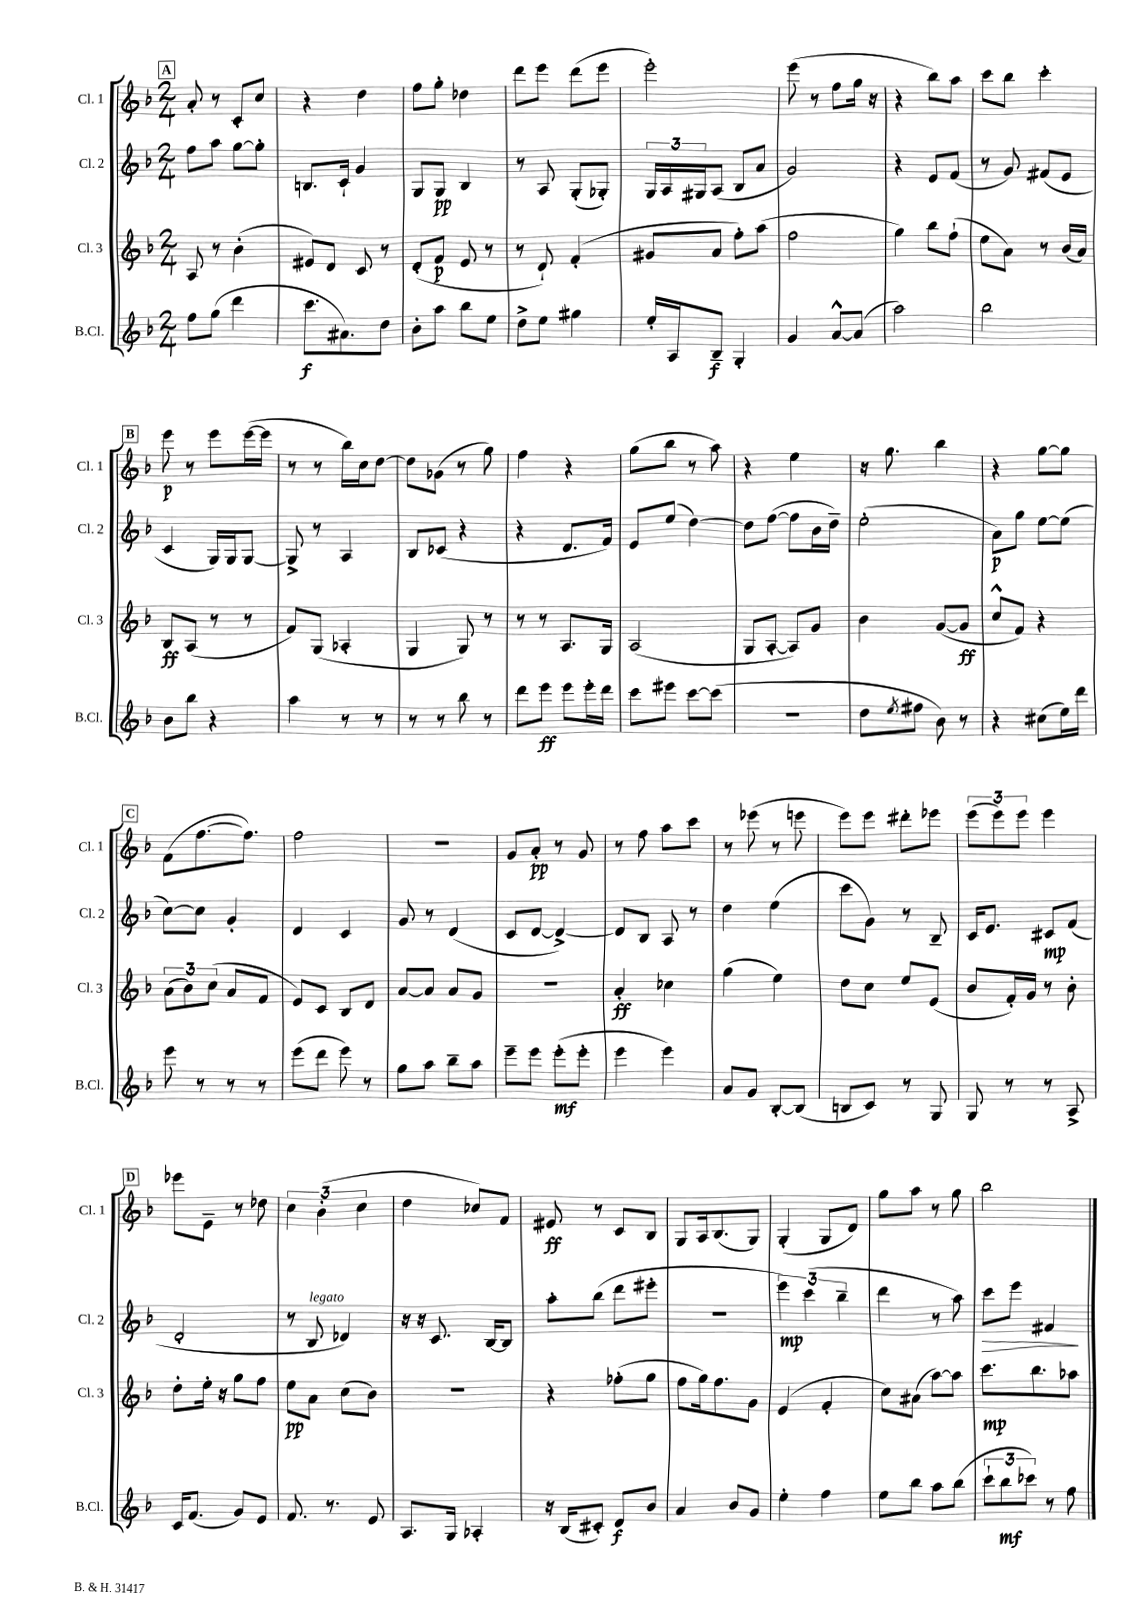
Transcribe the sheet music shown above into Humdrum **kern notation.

**kern	**dynam	**kern	**dynam	**kern	**dynam	**kern	**dynam
*part4	*part4	*part3	*part3	*part2	*part2	*part1	*part1
*staff4	*staff4	*staff3	*staff3	*staff2	*staff2	*staff1	*staff1
*I"B.Cl.	*	*I"Cl. 3	*	*I"Cl. 2	*	*I"Cl. 1	*
*I'B.Cl.	*	*I'Cl. 3	*	*I'Cl. 2	*	*I'Cl. 1	*
*clefG2	*	*clefG2	*	*clefG2	*	*clefG2	*
*k[b-]	*	*k[b-]	*	*k[b-]	*	*k[b-]	*
*M2/4	*	*M2/4	*	*M2/4	*	*M2/4	*
!!LO:REH:place=s1:t=A
=5	=5	=5	=5	=5	=5	=5	=5
8ff\L	.	8A/	.	8ff\L	.	8a'/	.
(8gg\J	.	8r	.	8aa\J	.	8r	.
4ddd\	.	(4b-'\	.	[8gg\L	.	8c'/L	.
.	.	.	.	8gg'\J]	.	8cc/J	.
=6	=6	=6	=6	=6	=6	=6	=6
8.ccc\L	f	8e#X/L)	.	8.Bn/L	.	4r	.
.	.	8d/J	.	.	.	.	.
8.a#X\)	.	.	.	16c`/Jk	.	.	.
.	.	8c/	.	4g/	.	4dd\	.
8dd\J	.	8r	.	.	.	.	.
=7	=7	=7	=7	=7	=7	=7	=7
8b-'\L	.	(8d'/L	.	8G/L	.	8ff\L	.
8aa\J	.	8f/J	p	8G/J	pp	8gg'\J	.
8bb-\L	.	8e/	.	4B-/	.	4dd-X\	.
8ee\J	.	8r	.	.	.	.	.
=8	=8	=8	=8	=8	=8	=8	=8
8dd^\L	.	8r	.	8r	.	8ddd\L	.
8ee\J	.	8d`/)	.	8A/	.	8eee\J	.
4gg#X\	.	(4f'/	.	(8G'/L	.	(8ddd\L	.
.	.	.	.	8G-X'/J)	.	8eee\J	.
=9	=9	=9	=9	=9	=9	=9	=9
16ee'/LL	.	8g#X/L	.	24G/LL	.	2eee'\)	.
.	.	.	.	24A/	.	.	.
16A/J	.	.	.	.	.	.	.
.	.	.	.	24G#X/J	.	.	.
8B-~/J	f	8a/J	.	(8A/J	.	.	.
4G'/	.	8ff'\L)	.	8B-/L	.	.	.
.	.	(8aa\J	.	8a/J	.	.	.
=10	=10	=10	=10	=10	=10	=10	=10
4g/	.	2ff\	.	2g/)	.	(8eee\	.
.	.	.	.	.	.	8r	.
[8a^^/L	.	.	.	.	.	8ff\L	.
(8a/J]	.	.	.	.	.	16gg\Jk	.
.	.	.	.	.	.	16r	.
=11	=11	=11	=11	=11	=11	=11	=11
2aa\)	.	4gg\)	.	4r	.	4r	.
.	.	8bb-\L	.	8e/L	.	8bb-\L)	.
.	.	(8ff`\J	.	(8f/J	.	8aa\J	.
=12	=12	=12	=12	=12	=12	=12	=12
2bb-\	.	8ee\L	.	8r	.	8ccc\L	.
.	.	8a\J)	.	8g/)	.	8bb-\J	.
.	.	8r	.	(8f#X/L	.	4ccc'\	.
.	.	(16b-/LL	.	8e/J	.	.	.
.	.	16a/JJ)	.	.	.	.	.
!!LO:LB:g=z
!!LO:REH:place=s1:t=B
=13	=13	=13	=13	=13	=13	=13	=13
8b-\L	.	8B-/L	ff	4c/	.	8eee\	p
8bb-\J	.	(8A/J	.	.	.	8r	.
4r	.	8r	.	16G/LL)	.	8eee\L	.
.	.	.	.	16G/J	.	.	.
.	.	8r	.	[8G/J	.	([16eee\L	.
.	.	.	.	.	.	16eee\JJ]	.
=14	=14	=14	=14	=14	=14	=14	=14
4aa\	.	8f/L)	.	8G^/]	.	8r	.
.	.	(8G/J	.	8r	.	8r	.
8r	.	4A-X'/	.	4A/	.	16bb-\LL)	.
.	.	.	.	.	.	16cc\J	.
8r	.	.	.	.	.	[8dd\J	.
=15	=15	=15	=15	=15	=15	=15	=15
8r	.	4G/	.	8B-/L	.	8dd\L]	.
8r	.	.	.	(8c-X/J	.	(8g-X\J	.
8bb-\	.	8G/)	.	4r	.	8r	.
8r	.	8r	.	.	.	8gg\)	.
=16	=16	=16	=16	=16	=16	=16	=16
8ddd\L	.	8r	.	4r	.	4ff\	.
8eee\J	ff	8r	.	.	.	.	.
8eee\L	.	8.A/L	.	8.d/L	.	4r	.
16eee'\L	.	.	.	.	.	.	.
16ddd\JJ	.	16G/Jk	.	16f/Jk)	.	.	.
=17	=17	=17	=17	=17	=17	=17	=17
8ccc\L	.	(2A/	.	8e/L	.	(8gg\L	.
8eee#X\J	.	.	.	(8ee/J	.	8bb-\J	.
[8ccc\L	.	.	.	[4dd\)	.	8r	.
(8ccc\J]	.	.	.	.	.	8aa\)	.
=18	=18	=18	=18	=18	=18	=18	=18
2r	.	8G/L	.	8dd\L]	.	4r	.
.	.	[8A'/J	.	([8ff\J	.	.	.
.	.	8A/L])	.	8ff\L]	.	4ee\	.
.	.	8g/J	.	16b-\L	.	.	.
.	.	.	.	16dd~\JJ)	.	.	.
=19	=19	=19	=19	=19	=19	=19	=19
8dd\L	.	4b-\	.	(2ee'\	.	16r	.
.	.	.	.	.	.	8.gg\	.
8qee/	.	.	.	.	.	.	.
8ff#X\J	.	.	.	.	.	.	.
8b-\)	.	([8g/L	.	.	.	4bb-\	.
8r	.	8g/J]	ff	.	.	.	.
=20	=20	=20	=20	=20	=20	=20	=20
4r	.	8cc^^/L	.	8a\L)	p	4r	.
.	.	8f/J)	.	8gg\J	.	.	.
(8cc#X\L	.	4r	.	[8ee\L	.	[8gg\L	.
16ee\L)	.	.	.	(8ee\J]	.	8gg\J]	.
16ddd\JJ	.	.	.	.	.	.	.
!!LO:LB:g=z
!!LO:REH:place=s1:t=C
=21	=21	=21	=21	=21	=21	=21	=21
8eee\	.	(12a\L	.	[8cc\L)	.	(8f\L	.
.	.	12b-\)	.	.	.	.	.
8r	.	.	.	8cc\J]	.	[8.ff\	.
.	.	(12cc\J	.	.	.	.	.
8r	.	8a/L	.	4g'/	.	.	.
.	.	.	.	.	.	8.ff\J])	.
8r	.	8f/J	.	.	.	.	.
=22	=22	=22	=22	=22	=22	=22	=22
(8eee\L	.	8e/L)	.	4d/	.	2ff\	.
8ddd\J	.	8c/J	.	.	.	.	.
8eee\)	.	8B-/L	.	4c/	.	.	.
8r	.	8d/J	.	.	.	.	.
=23	=23	=23	=23	=23	=23	=23	=23
8gg\L	.	[8a/L	.	8g/	.	2r	.
8aa\J	.	8a/J]	.	8r	.	.	.
8bb-~\L	.	8a/L	.	(4d/	.	.	.
8aa\J	.	8g/J	.	.	.	.	.
=24	=24	=24	=24	=24	=24	=24	=24
8eee~\L	.	2r	.	8c/L	.	8g/L	.
8eee\J	.	.	.	[8d/J	.	8a'/J	pp
(8eee'\L	mf	.	.	4d^/_)	.	8r	.
8eee'\J	.	.	.	.	.	8g/	.
=25	=25	=25	=25	=25	=25	=25	=25
4eee\	.	4a'/	ff	8d/L]	.	8r	.
.	.	.	.	8B-/J	.	8ff\	.
4eee\)	.	4cc-X\	.	8A/	.	8aa\L	.
.	.	.	.	8r	.	8ccc\J	.
=26	=26	=26	=26	=26	=26	=26	=26
8a/L	.	(4gg\	.	4dd\	.	8r	.
8g/J	.	.	.	.	.	(8eee-X\	.
[8B-'/L	.	4ee\)	.	(4ee\	.	8r	.
(8B-/J]	.	.	.	.	.	8eeen\	.
=27	=27	=27	=27	=27	=27	=27	=27
8Bn/L	.	8dd\L	.	8ccc\L	.	8eee\L)	.
8c/J)	.	8cc\J	.	8g\J)	.	8eee\J	.
8r	.	8ee/L	.	8r	.	8ddd#X'\L	.
8G/	.	(8e/J	.	8B-~/	.	8eee-X\J	.
=28	=28	=28	=28	=28	=28	=28	=28
8G/	.	8b-/L	.	16c/KL	.	(12eee\L	.
.	.	.	.	8.e/J	.	.	.
.	.	.	.	.	.	12eee\)	.
8r	.	16f'/L)	.	.	.	.	.
.	.	.	.	.	.	12eee\J	.
.	.	16g/JJ	.	.	.	.	.
8r	.	8r	.	8c#X/L	mp	4eee\	.
8A^/	.	8b-'\	.	(8f/J	.	.	.
!!LO:LB:g=z
!!LO:REH:place=s1:t=D
=29	=29	=29	=29	=29	=29	=29	=29
16c/KL	.	8dd'\L	.	2d'/	.	8eee-X\L	.
(8.f/J	.	.	.	.	.	.	.
.	.	16ee'\Jk	.	.	.	8e~\J	.
.	.	16r	.	.	.	.	.
8g/L)	.	8gg\L	.	.	.	8r	.
8e/J	.	8ff\J	.	.	.	8dd-X\	.
=30	=30	=30	=30	=30	=30	=30	=30
8.f/	.	8ee\L	pp	8r	.	6cc\	.
!	!	!	!	!LO:TX:a:i:t=legato	!	!	!
.	.	8a\J	.	8B-/	.	.	.
.	.	.	.	.	.	(6b-'\	.
8.r	.	.	.	.	.	.	.
.	.	(8cc\L	.	4d-X/)	.	.	.
.	.	.	.	.	.	6cc\	.
8e/	.	8b-\J)	.	.	.	.	.
=31	=31	=31	=31	=31	=31	=31	=31
8.A/L	.	2r	.	16r	.	4dd\	.
.	.	.	.	16r	.	.	.
.	.	.	.	8.c/	.	.	.
16G/Jk	.	.	.	.	.	.	.
4A-X'/	.	.	.	.	.	8cc-X/L)	.
.	.	.	.	[16B-/KL	.	.	.
.	.	.	.	8B-/J]	.	8f/J	.
=32	=32	=32	=32	=32	=32	=32	=32
16r	.	4r	.	8aa'\L	.	8e#X/	ff
(16B-/KL	.	.	.	.	.	.	.
8c#X'/J)	.	.	.	(8bb-\J	.	8r	.
8d/L	f	(8ff-X'\L	.	8ddd\L	.	8c/L	.
8b-/J	.	8gg\J	.	8eee#X'\J	.	8B-/J	.
=33	=33	=33	=33	=33	=33	=33	=33
4a/	.	8ff\L	.	2r	.	8G/L	.
.	.	16gg\k)	.	.	.	16A/k	.
.	.	8.ff\	.	.	.	(8.B-/	.
8b-/L	.	.	.	.	.	.	.
8g/J	.	8g\J	.	.	.	8G/J)	.
=34	=34	=34	=34	=34	=34	=34	=34
4ee'\	.	(4e/	.	6eee\)	mp	(4G'/	.
.	.	.	.	(6ccc\	.	.	.
4ff\	.	4f'/	.	.	.	8G/L	.
.	.	.	.	6bb-~\	.	.	.
.	.	.	.	.	.	8d/J)	.
=35	=35	=35	=35	=35	=35	=35	=35
8ee\L	.	8cc\L)	.	4ddd\	.	8gg\L	.
8bb-\J	.	(8a#X\J	.	.	.	8aa\J	.
8aa\L	.	[8aa\L)	.	8r	.	8r	.
(8bb-\J	.	8aa\J]	.	8aa\)	.	8gg\	.
=36	=36	=36	=36	=36	=36	=36	=36
!	!	!	!	!	!LO:HP:b	!	!
12ccc`\L	.	8.ccc\L	mp	8ccc\L	>	2bb-\	.
12bb-\	mf	.	.	.	.	.	.
.	.	.	.	8eee\J	.	.	.
12ccc-X\J)	.	.	.	.	.	.	.
.	.	8.bb-\	.	.	.	.	.
8r	.	.	.	4f#X/	.	.	.
8ff\	.	8aa-X\J	.	.	.	.	.
.	.	.	.	.	]	.	.
==	==	==	==	==	==	==	==
*-	*-	*-	*-	*-	*-	*-	*-
